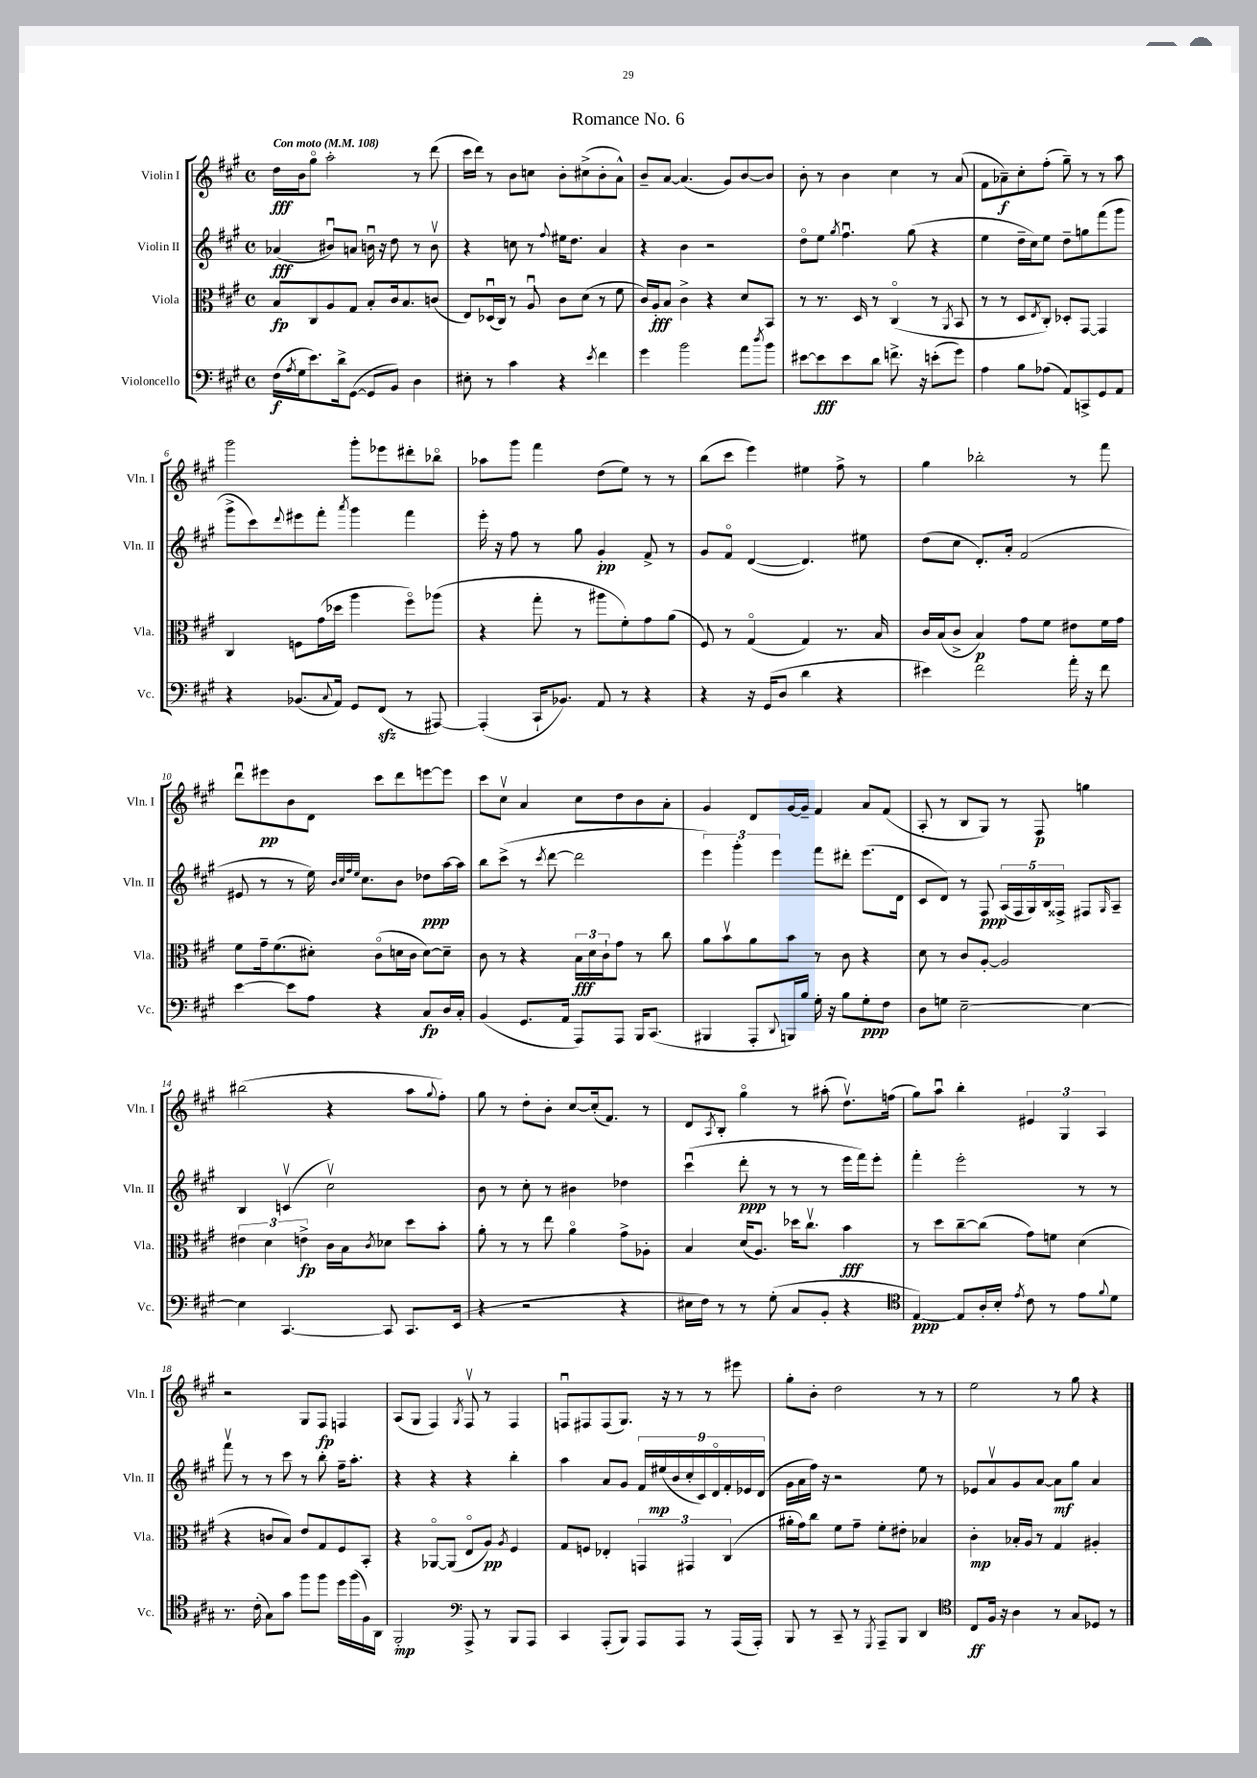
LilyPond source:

\header { title = "Romance No. 6" }
<<
\new StaffGroup <<
\new Staff = "s0" \with { instrumentName = "Violin I" shortInstrumentName = "Vln. I" } {
    \clef treble \key a \major \defaultTimeSignature \time 4/4 \tempo "Con moto" 4 = 108
    d''16\fff b'16 gis''8\flageolet a''2-. r8 d'''8( |
    cis'''16 d'''16) r8 b'8 c''8 b'8-. cis''8->( b'8-. a'8-^) |
    b'8-- a'8~ a'4.( gis'8) b'8~ b'8 |
    b'8-. r8 b'4 cis''4 r8 a'8( |
    fis'8 aes'8--\f) cis''8-. fis''8-.( gis''8--) r8 r8 a''8 |
    gis'''2 gis'''8-. ees'''8 dis'''8-. bes''8\flageolet |
    aes''8 gis'''8 fis'''4 d''8( e''8) r8 r8 |
    b''8( cis'''8 e'''4) eis''4 fis''8-> r8 |
    gis''4 bes''2-. r8 fis'''8 |
    d'''8\downbow eis'''8\pp b'8 d'8 cis'''8 d'''8 e'''8~ e'''8 |
    cis'''8 cis''8\upbow a'4 cis''8 d''8 b'8 a'8-. |
    gis'4 d'8 gis'16~ gis'16-- fis'4 a'8 fis'8( |
    a8-. r8 b8 gis8) r8 fis8\p g''4 |
    bis''2( r4 a''8 \appoggiatura { gis''8 } fis''8-.) |
    gis''8 r8 d''8-. b'8-. cis''8~ cis''16-.( fis'8.) r8 |
    d'8 \acciaccatura { a8 } b8-. gis''4\flageolet r8 ais''8-.( d''8.\upbow) f''16( |
    gis''8) a''8\downbow b''4-. \tuplet 3/2 { eis'4 gis4 a4 } |
    r2 gis8 fis8\fp f4 |
    a8( gis8 fis4) \acciaccatura { gis8 } fis8\upbow r8 fis4 |
    f8\downbow fis8 fis8( gis8.) r16 r8 r8 eis'''8 |
    gis''8-. b'8-. d''2 r8 r8 |
    e''2 r8 gis''8 r4 \bar "|." |
}
\new Staff = "s1" \with { instrumentName = "Violin II" shortInstrumentName = "Vln. II" } {
    \clef treble \key a \major \defaultTimeSignature \time 4/4
    aes'4\fff( bis'8\downbow) a'8 b'16\downbow r16 d''8 r8 b'8\upbow |
    r4 c''8 r8 \appoggiatura { fis''8 } eis''16 d''8. a'4 |
    r4 b'4 r2 |
    d''8\flageolet e''8 \acciaccatura { gis''8 } fis''4.\downbow gis''8( r4 |
    e''4 d''16-- cis''16) e''8 d''8-- g''8 fis'''8( gis'''8 |
    gis'''8-> cis'''8) \appoggiatura { d'''8 } eis'''8 fis'''8-. \acciaccatura { a'''8 } gis'''4 fis'''4 |
    e'''16-. r16 fis''8 r8 gis''8 gis'4-.\pp fis'8-> r8 |
    gis'8 fis'8\flageolet d'4~( d'4.) eis''8 |
    d''8( cis''8 d'8.-.) a'16-. fis'2( |
    eis'8 r8 r8 e''16) \grace { b'32 cis''32 fis''32 e''32 } cis''8. b'8 des''8\ppp a''16~ a''16 |
    b''8 cis'''8->( r8 \acciaccatura { cis'''8 } d'''8~ d'''2 |
    \tuplet 3/2 { e'''4) gis'''4-. e'''4 } fis'''8 dis'''8-. e'''8.( d'16 |
    cis'8 d'8) r8 fis8\ppp \tuplet 5/4 { a16( fis16 gis16) b16 fisis16-> } fis8 \grace { gis16 } a8-- |
    b4 c'4\upbow( cis''2\upbow) |
    b'8 r8 cis''8-. r8 bis'4 des''4 |
    cis'''4\downbow( d'''8-.\ppp r8 r8 r8 e'''16 fis'''16) e'''8-. |
    fis'''4-. e'''2-. r8 r8 |
    fis'''8\upbow r8 r8 cis'''8 r8 b''8-. fis''16-- a''8.-. |
    r4 r4 r4 b''4-. |
    a''4 a'8 gis'8 \tuplet 9/8 { fis'16 eis''16\mp( b'16 cis''16-. cis'16) d'16\flageolet fis'16-. ees'16 d'16( } |
    gis'16 a'16 fis''16) r16 r2 e''8 r8 |
    ees'8 a'8\upbow gis'8 a'8~ a'8\mf gis''8 a'4 \bar "|." |
}
\new Staff = "s2" \with { instrumentName = "Viola" shortInstrumentName = "Vla." } {
    \clef alto \key a \major \defaultTimeSignature \time 4/4
    b8\fp cis8 a8 gis8 b8-. cis'16 b8. c'8( |
    e8) des16\downbow( cis16) r8 a8\downbow cis'8 d'8( r8 fis'8 |
    cis'16) a16-.\fff b8 cis'4-> r4 d'8 b,8 |
    r8 r8. d16 r8 cis4\flageolet( r8 \acciaccatura { a,8 } b,8 |
    r8 r8 d8 \acciaccatura { e8 } cis8-.) des8-. gis,8~ gis,4 |
    cis4 f8 gis'16( des''16 a''4 fis''8\flageolet) aes''8( |
    r4 gis''8-. r8 ais''8 fis'8-.) gis'8 a'8( |
    fis8) r8 gis4\flageolet( gis4) r8. b16 |
    cis'16 b16( cis'8-> b4\p) gis'8 fis'8 eis'8 fis'16 gis'16 |
    fis'8 gis'16-- fis'8.( dis'8-.) cis'8\flageolet( d'16 cis'16 d'8~) d'8-- |
    cis'8 r8 r4 \tuplet 3/2 { b16\fff d'16 cis'16-! } gis'8 r8 cis''8 |
    a'8 b'8\upbow a'8 b'8 r8 cis'8 r4 |
    d'8 r8 cis'8 a8~-. a2 |
    \tuplet 3/2 { eis'4 d'4 e'4->\fp } cis'16 b16 \acciaccatura { cis'8 } des'8 d''8 b'8-. |
    a'8-. r8 r8 e''8 a'4\flageolet gis'8-> aes8-. |
    b4 d'16( a8.) des''16 cis''8.\upbow b'4\fff |
    r8 d''8 cis''8~-- cis''8( gis'8) f'8 d'4( |
    r4 c'8 b8) e'8 gis8 fis8 b,8-. |
    r4 aes,8~\flageolet aes,8( e8\flageolet a8\pp) \acciaccatura { a8 } fis4 |
    gis8 f8 ees4-. \tuplet 3/2 { g,4 gis,4 cis4( } |
    ais'16-. gis'16) cis''8 fis'8 gis'8-- fis'8-. eis'8-. bes4 |
    cis'4-.\mp bes16-. a16 r8 gis4 ais4-. \bar "|." |
}
\new Staff = "s3" \with { instrumentName = "Violoncello" shortInstrumentName = "Vc." } {
    \clef bass \key a \major \defaultTimeSignature \time 4/4
    fis16\f( \acciaccatura { a8 } gis16 e'8.) d'16-> gis,8~( gis,8 b,8) d4 |
    eis8-. r8 cis'4 r4 \acciaccatura { e'8 } fis'4 |
    gis'4 b'2 a'8 \acciaccatura { d''8 } b'8 |
    eis'8~ eis'8\fff eis'8 d'8 f'8.-> r16 e'8-.( gis'8) |
    a4 b8 aes8( a,8) c,8-> gis,8 a,8 |
    r4 bes,8.( \appoggiatura { cis8 } a,16) gis,8 fis,8\sfz( r8 ais,,8~) |
    ais,,4-.( cis,16-! bes,8.) a,8 r8 r4 |
    r4 r16 gis,16( d8 d'4 r4 |
    eis'4) fis'2 a'16-. r16 fis'8 |
    e'4~ e'8 a8 r4 cis8\fp d16 cis16-. |
    b,4( gis,8. a,16 a,,8) a,,8 b,,16 cis,8.( |
    bis,,4 a,,8-. \appoggiatura { d,8 } b,,16) b16 gis16-. r16 b8 gis8-.\ppp fis8 |
    d8 g8 e2~-- e4~ |
    e4 cis,4.~ cis,8 cis,8. e,16( |
    r4 r2 r4 |
    eis16 fis16) r8 r8 gis8-.( cis8 b,8-. r4 |
    \clef tenor e4~\ppp) e8 a16-. b16-. \acciaccatura { e'8 } cis'8 r8 e'8 \appoggiatura { fis'8 } d'8 |
    r8. cis'16-.( gis8) gis'8 fis''8 fis''8 d''16 fis''16( fis16) a,16 |
    fis,2-.\mp \clef bass a,,8-> r8 b,,8 a,,8 |
    cis,4 a,,8-.( b,,8) a,,8 a,,8 r8 a,,16( a,,16-.) |
    b,,8 r8 cis,8-- r8 \acciaccatura { gis,,8 } a,,8-- b,,8 d,4 |
    \clef tenor cis8\ff fis16 r16 a4 r8 gis8 des8 r8 \bar "|." |
}
>>
>>
